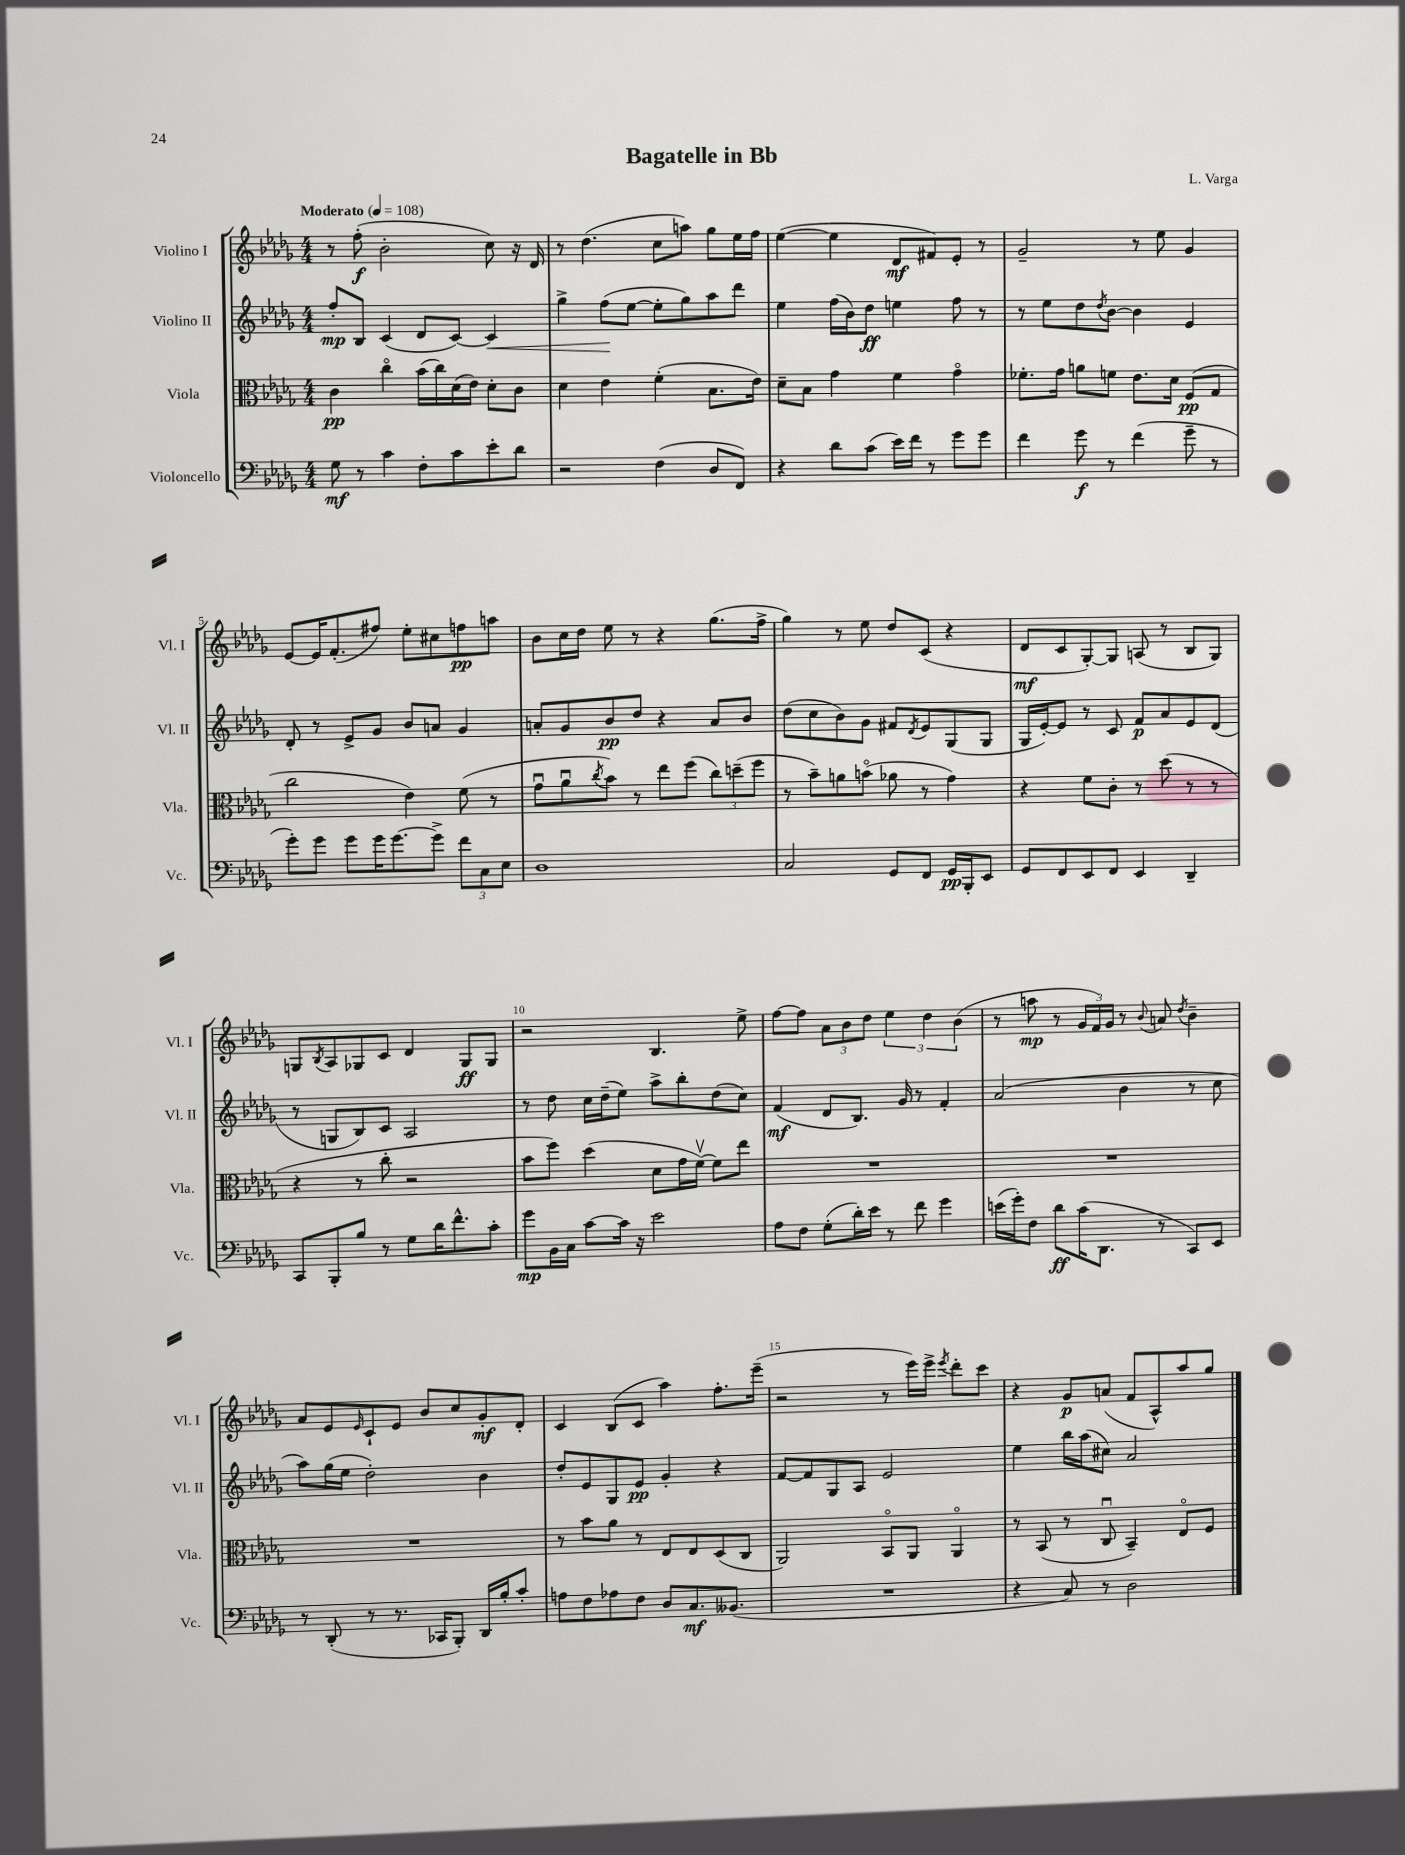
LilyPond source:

\header { title = "Bagatelle in Bb" composer = "L. Varga" }
<<
\new StaffGroup <<
\new Staff = "s0" \with { instrumentName = "Violino I" shortInstrumentName = "Vl. I" } {
    \clef treble \key des \major \numericTimeSignature \time 4/4 \tempo "Moderato" 4 = 108
    r8 f''8-.\f( bes'2-. c''8) r16 des'16 |
    r8 des''4.( c''8 a''8) ges''8 ees''16 f''16 |
    ees''4~( ees''4 des'8\mf fis'8) ees'8-. r8 |
    ges'2-- r8 ees''8 ges'4 |
    ees'8~ ees'16 f'8.-.( fis''8) ees''8-. cis''8 f''8\pp a''8 |
    bes'8 c''16 des''16 ees''8 r8 r4 ges''8.( f''16-> |
    ges''4) r8 ees''8 des''8 c'8( r4 |
    des'8\mf c'8 ges8~-.) ges8 a8( r8 bes8 ges8) |
    g8 \acciaccatura { bes8 } aes8 ges8 c'8 des'4 ges8\ff ges8 |
    r2 bes4. ees''8-> |
    f''8~ f''8 \tuplet 3/2 { aes'8 bes'8 des''8 } \tuplet 3/2 { ees''4 des''4 bes'4( } |
    r8 a''8\mp r8 \tuplet 3/2 { ges'16 f'16) ges'16 } r8 \appoggiatura { bes'8 } a'8 \acciaccatura { des''8 } bes'4-- |
    aes'8 ees'8 \grace { ees'16 } c'8-! ees'8 bes'8 c''8 ges'8-.\mf des'8-. |
    c'4 bes8( c'8 aes''4) f''8.-. ees'''16--( |
    r2 r8 ees'''16) ees'''16-> \acciaccatura { ees'''8 } des'''8-. c'''8 |
    r4 ges'8\p a'8( f'8 aes8-^) aes''8 ges''8 \bar "|." |
}
\new Staff = "s1" \with { instrumentName = "Violino II" shortInstrumentName = "Vl. II" } {
    \clef treble \key des \major \numericTimeSignature \time 4/4
    f''8-.\mp bes8 c'4( des'8 c'8~) c'4\< |
    ges''4-> f''8\!( ees''8~ ees''8-. ges''8) aes''8 des'''8 |
    ees''4 f''16( bes'16) des''8\ff e''4 f''8 r8 |
    r8 ees''8 des''8 \acciaccatura { des''8 } bes'8~ bes'4 ees'4 |
    des'8-. r8 ees'8-> ges'8 bes'8 a'8 ges'4 |
    a'8-. ges'8 bes'8\pp des''8 r4 a'8 bes'8 |
    des''8( c''8 bes'8) ges'8 fis'8 \acciaccatura { des'8 } ees'8 ges8( ges8 |
    ges16 ees'16~-.) ees'8 r8 c'8 f'8\p aes'8 ees'8 des'8( |
    r8 g8 bes8) c'8 aes2 |
    r8 des''8 c''16 des''16--( ees''8) aes''8-> bes''8-. des''8( c''8) |
    f'4\mf( des'8 bes8.) ges'16 r8 f'4-. |
    aes'2( bes'4 r8 c''8 |
    aes''8) ges''16( ees''16 des''2-.) bes'4 |
    des''8-. ees'8 ges8 ees'8\pp ges'4-. r4 |
    f'8~ f'8 ges8 aes8 ees'2 |
    ees''4 bes''16 aes''16( cis''8) aes'2 \bar "|." |
}
\new Staff = "s2" \with { instrumentName = "Viola" shortInstrumentName = "Vla." } {
    \clef alto \key des \major \numericTimeSignature \time 4/4
    c'4\pp c''4\flageolet bes'16( c''16) des'16( ees'16) des'8-. c'8 |
    des'4 ees'4 f'4-.( bes8. ees'16) |
    des'8-- bes8 ges'4 f'4 ges'4\flageolet |
    fes'8.-. ges'16 a'8 f'8 ees'8. des'16 f8\pp( ges8 |
    c''2 ees'4) f'8( r8 |
    ges'8\downbow aes'8\downbow \acciaccatura { c''8 } bes'8) r8 ees''8 f''8( \tuplet 3/2 { c''8) d''8--( f''8 } |
    r8 bes'8--) a'8 b'8\flageolet( aes'8 r8 ges'4) |
    r4 f'8 c'8-. r8 des''8( r8 r8 |
    r4 r8 c''8-. r2 |
    bes'8 f''8) des''4( des'8 ges'16 f'16~\upbow) f'8 ees''8 |
    R1 |
    R1 |
    R1 |
    r8 bes'8 aes'8 r8 ees8 ees8 des8( c8 |
    aes,2) bes,8\flageolet aes,8 aes,4\flageolet |
    r8 bes,8( r8 c8\downbow bes,4--) ees8\flageolet f8 \bar "|." |
}
\new Staff = "s3" \with { instrumentName = "Violoncello" shortInstrumentName = "Vc." } {
    \clef bass \key des \major \numericTimeSignature \time 4/4
    ges8\mf r8 c'4 f8-. c'8 ees'8-. des'8 |
    r2 f4( des8 f,8) |
    r4 des'8 c'8( ees'16) f'16 r8 ges'8 ges'8 |
    f'4 ges'8\f r8 f'4( ges'8-- r8 |
    ges'8-.) ges'8 ges'8 ges'16 ges'8.~ ges'8-> \tuplet 3/2 { f'8 c8 ees8 } |
    des1 |
    c2 ges,8 f,8 ges,16\pp bes,,16-. ees,8 |
    ges,8 f,8 ees,8 f,8 ees,4 des,4-- |
    c,8 bes,,8-. bes8 r8 ges8 des'16 f'8.-^ c'8-. |
    ges'8\mp bes,16 c16 c'8~ c'16 r16 ees'2 |
    aes8 f8 ges8-.( des'16-.) ees'16 r8 f'8 ges'4 |
    e'16( ges'16-.) f8 des'8\ff c'16( des,8. r8 c,8) ees,8 |
    r8 des,8-.( r8 r8. ces,16 bes,,8-.) des,16 bes16-. c'8-. |
    a8 f8 aes8 f8 des8 c8.\mf beses,8.( |
    R1 |
    r4 c8) r8 des2 \bar "|." |
}
>>
>>
\layout { \context { \Score \override BarNumber.break-visibility = ##(#f #t #t) barNumberVisibility = #(every-nth-bar-number-visible 5) } }
